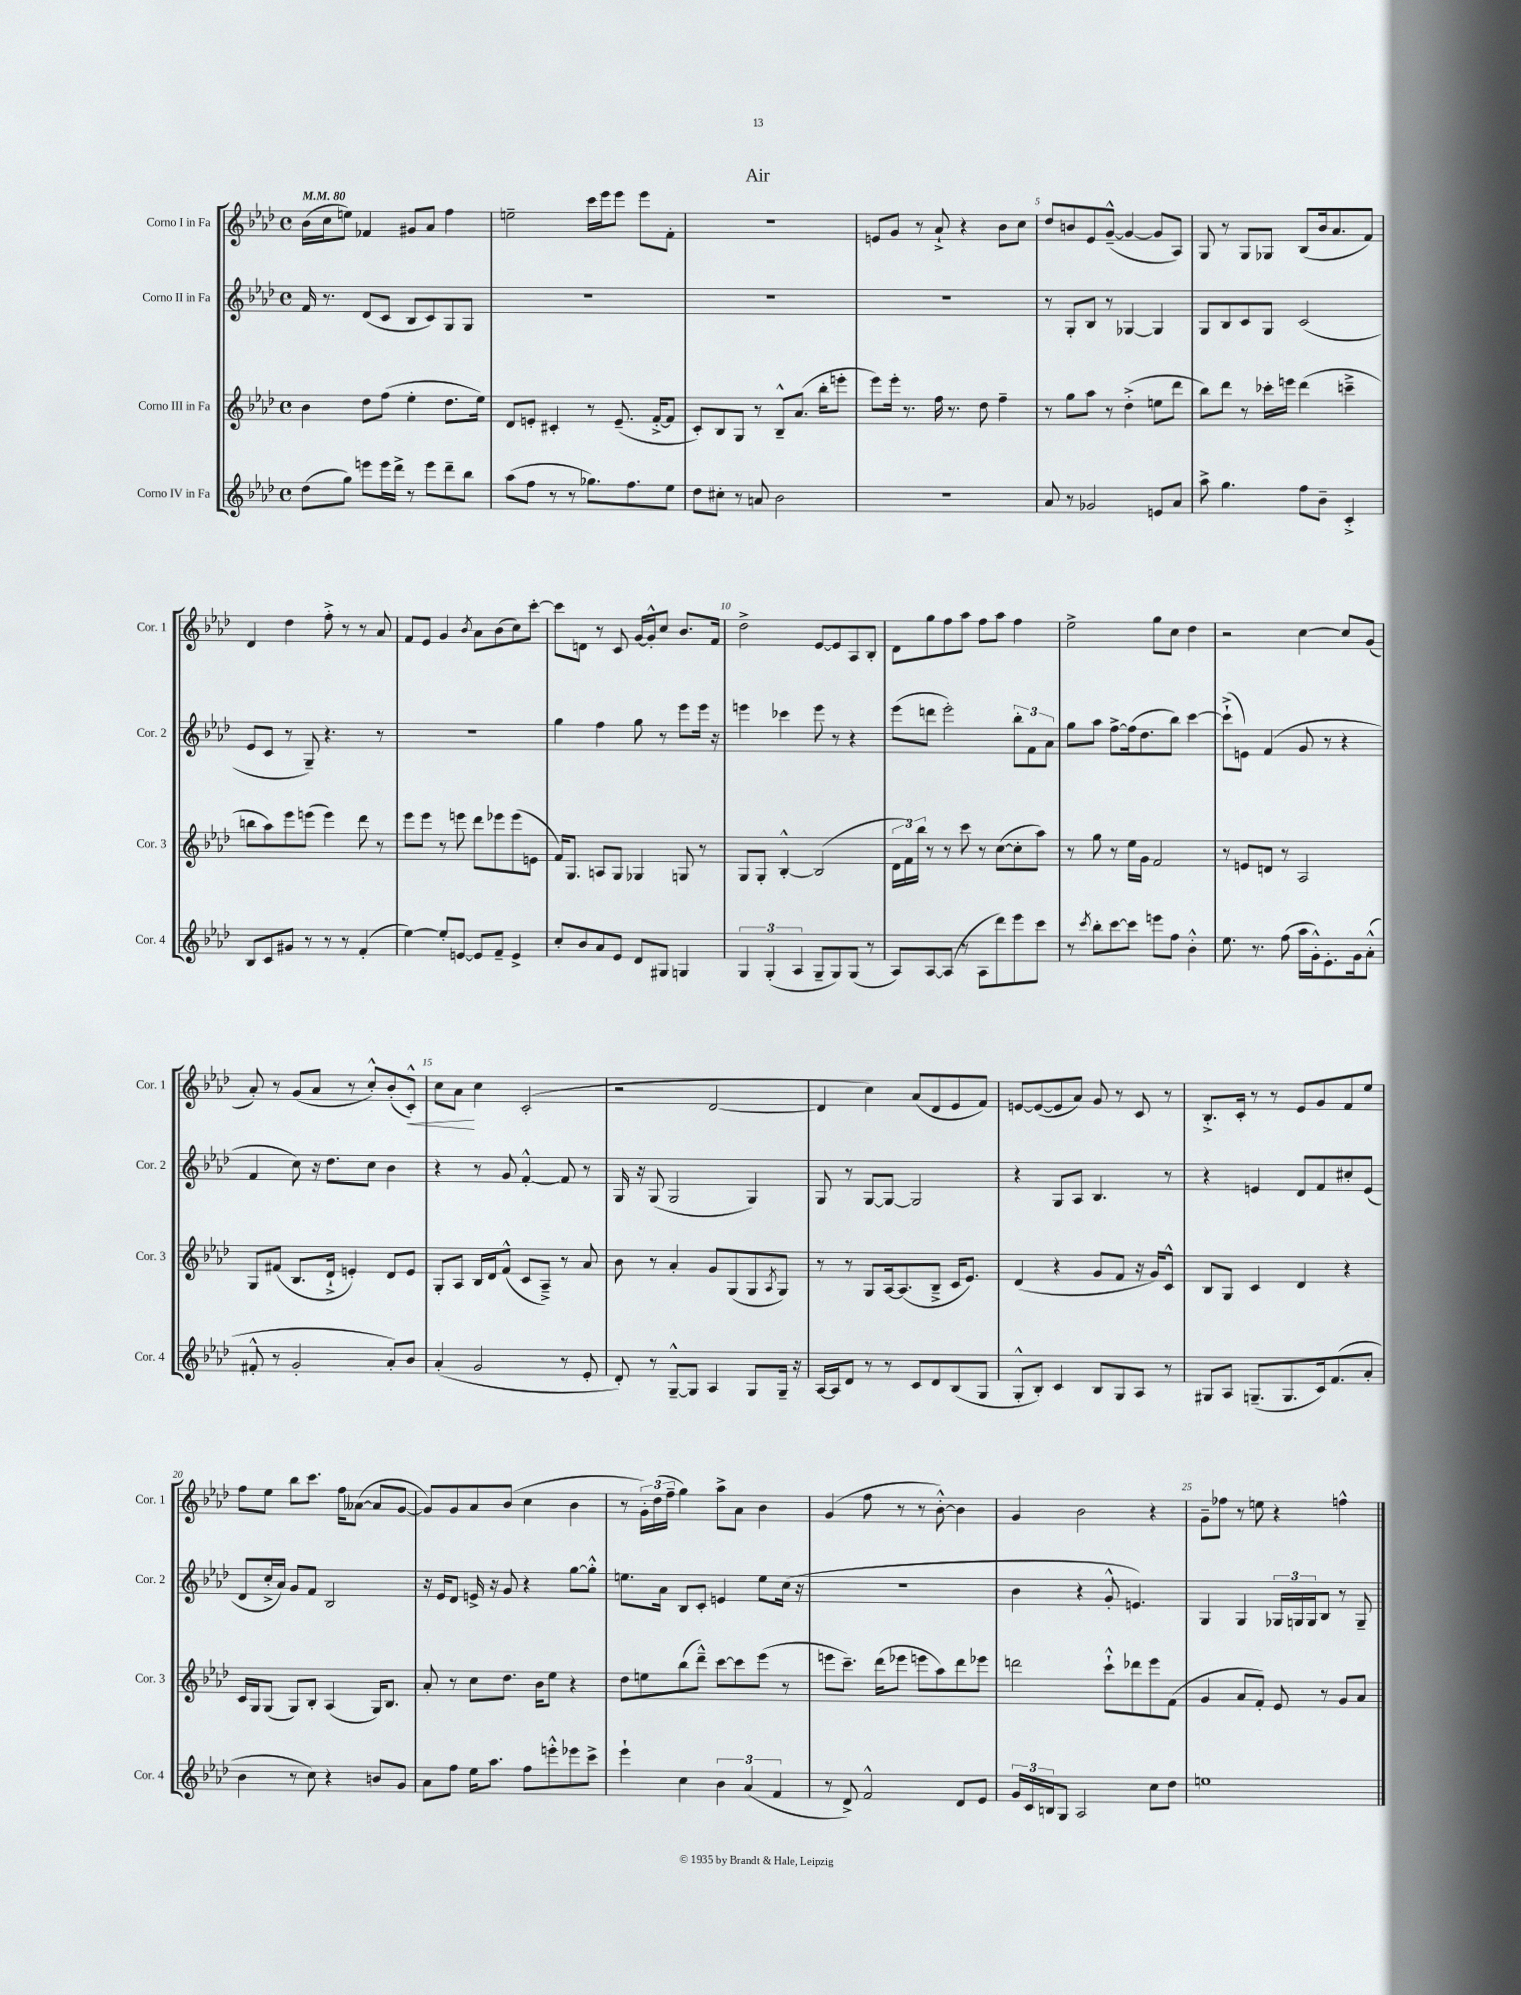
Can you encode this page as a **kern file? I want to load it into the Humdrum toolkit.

**kern	**kern	**kern	**kern	**dynam
*part4	*part3	*part2	*part1	*part1
*staff4	*staff3	*staff2	*staff1	*staff1
*I"Corno IV in Fa	*I"Corno III in Fa	*I"Corno II in Fa	*I"Corno I in Fa	*
*I'Cor. 4	*I'Cor. 3	*I'Cor. 2	*I'Cor. 1	*
*clefG2	*clefG2	*clefG2	*clefG2	*
*k[b-e-a-d-]	*k[b-e-a-d-]	*k[b-e-a-d-]	*k[b-e-a-d-]	*
*M4/4	*M4/4	*M4/4	*M4/4	*
*met(c)	*met(c)	*met(c)	*met(c)	*
*MM80	*MM80	*MM80	*MM80	*
=1	=1	=1	=1	=1
(8dd-\L	4b-\	16f/	(16b-\LL	.
.	.	8.r	16cc\J	.
8gg\J)	.	.	8een\J)	.
8eeen\L	8dd-\L	(8d-/L	4f-X/	.
16eee\L	(8ff\J	8c/J	.	.
16ddd-^\JJ	.	.	.	.
8r	4ee-'\	8B-/L	8g#X/L	.
8eee\L	.	8c/)	8a-/J	.
8ddd-~\	8.dd-\L	8G/	4ff\	.
8bb-\J	.	8G/J	.	.
.	16ee-\Jk)	.	.	.
=2	=2	=2	=2	=2
(8aa-\L	8d-/L	1r	2een~\	.
8ff\J	8en'/J	.	.	.
8r	4c#X'/	.	.	.
8r	.	.	.	.
8.gg-X\L)	8r	.	16ccc\LL	.
.	.	.	16eee-\J	.
.	(8.e~/	.	8eee-\J	.
8.ff\	.	.	.	.
.	.	.	8eee-\L	.
.	[16f'^/KL	.	.	.
8ee-\J	8f/J]	.	8f'\J	.
=3	=3	=3	=3	=3
8dd-\L	8c'/L)	1r	1r	.
8cc#X'\J	8B-/	.	.	.
8r	8G/J	.	.	.
8an/	8r	.	.	.
2b-\	8B-~^^/L	.	.	.
.	(8.a-/J	.	.	.
.	16bb-'\KL	.	.	.
.	8eeen'\J	.	.	.
=4	=4	=4	=4	=4
1r	8eee-\L)	1r	8en/L	.
.	16eee-'\Jk	.	8g/J	.
.	8.r	.	.	.
.	.	.	8r	.
.	16ff\	.	8a-`^/	.
.	8.r	.	.	.
.	.	.	4r	.
.	8dd-\	.	.	.
.	4ff~\	.	8b-\L	.
.	.	.	8cc\J	.
=5	=5	=5	=5	=5
8a-/	8r	8r	8dd-/L	.
8r	8gg\L	8G'/L	8bn/	.
2g-X/	8aa-\J	8B-/J	8e-/	.
.	8r	8r	([8g~^^/J	.
.	(4dd-'^\	[4G-X/	4g/_	.
8en/L	8een\L	4G-/]	8g/L]	.
8a-/J	8ddd-\J	.	8A-/J)	.
=6	=6	=6	=6	=6
8aa-^\	8bb-\L)	8G/L	8G/	.
4.gg\	8ddd-\J	8B-/	8r	.
.	8r	8c/	8G/L	.
.	16ccc-X'\LL	8G/J	8G-X/J	.
.	16eeen\JJ	.	.	.
8ff\L	(4ddd-\	(2c/	(8B-/L	.
8b-~\J	.	.	16b-/k	.
.	.	.	8.a-/	.
4c'^/	4cccn~^\	.	.	.
.	.	.	8f/J)	.
!!LO:LB:g=z
=7	=7	=7	=7	=7
8B-/L	8bbn\L	8e-/L	4d-/	.
8c/	8aa-\)	8c/J	.	.
8g#X/J	8eee-\	8r	4dd-\	.
8r	(8eeen\J	8G~/)	.	.
8r	4eee\)	4.r	8ff'^\	.
8r	.	.	8r	.
(4f'/	8ddd-\	.	8r	.
.	8r	8r	8a-/	.
=8	=8	=8	=8	=8
[4ee-\)	8eee-\L	1r	8f/L	.
.	8eee-\J	.	8e-/J	.
8ee-'/L]	8r	.	4g/	.
[8en/J	8eeen\	.	.	.
.	.	.	8qb-/	.
8e/L]	8ddd-\L	.	8a-\L	.
8f~/J	8eee-X\	.	(8b-\	.
4e^/	(8eee-\	.	8cc\)	.
.	8en\J	.	[8ccc'\J	.
=9	=9	=9	=9	=9
8cc'/L	16f/KL)	4gg\	8ccc\L]	.
.	8.G/J	.	.	.
8b-/	.	.	8dn\J	.
8a-/	8An/L	4ff\	8r	.
8e-/J	8G/J	.	8c/	.
8d-/L	4G-X/	8gg\	[16g/LL	.
.	.	.	16g'^^/J]	.
8G#X/J	.	8r	8cc/J	.
4Gn/	8Gn/	8eee-\L	8.b-/L	.
.	8r	16eee-\Jk	.	.
.	.	16r	16f/Jk	.
=10	=10	=10	=10	=10
6G/	8G/L	4eeen\	2dd-^\	.
.	8G'/J	.	.	.
(6G'/	.	.	.	.
.	[4B-'^^/	4ccc-X\	.	.
6A-/	.	.	.	.
8G~/L	(2B-/]	8eee\	[8e-/L	.
8G/)	.	8r	8e-/]	.
(8G/J	.	4r	8A-/	.
8r	.	.	8B-'/J	.
=11	=11	=11	=11	=11
8A-/L)	24d-\LL	(8eee-\L	8d-\L	.
.	24f\)	.	.	.
.	24bb-\JJ	.	.	.
[8A-/	8r	8dddn\J	8gg\	.
(8A-/J]	8r	2eee-'\)	8ff\	.
8r	8ccc\	.	8aa-\J	.
8A-\L	8r	.	8ff\L	.
8ddd-\)	([8cc\L	.	8aa-\J	.
8eee-\	8cc'\]	12bb-'\L	4ff\	.
.	.	12f\	.	.
8ccc\J	8aa-\J)	.	.	.
.	.	12a-\J	.	.
=12	=12	=12	=12	=12
8r	8r	8gg\L	2ee-^\	.
8qccc/	.	.	.	.
8bb-'\L	8gg\	8aa-\J	.	.
[8ccc\	8r	[8ff^\L	.	.
8ccc\J]	16ee-\LL	(16ff\k]	.	.
.	16g\JJ	8.dd-\	.	.
8eeen\L	2f/	.	8gg\L	.
8ff\J	.	8bb-\J)	8cc\J	.
4b-'^^\	.	[4ccc\	4dd-\	.
=13	=13	=13	=13	=13
8.ee-\	8r	(8ccc`^\L]	2r	.
.	8en/L	8en\J)	.	.
8.r	.	.	.	.
.	8dn/J	(4f/	.	.
(8ff\	8r	.	.	.
16aa-\LL	2A-/	8g/	[4cc\	.
16g'^^\J)	.	.	.	.
8.e-'\	.	8r	.	.
.	.	4r	8cc/L]	.
16g\k	.	.	.	.
(8a-'^^\J	.	.	(8g/J	.
!!LO:LB:g=z
=14	=14	=14	=14	=14
8f#X'^^/	8G/L	4f/	8a-'/)	.
8r	(8f#X/J	.	8r	.
2g'/	8.B-/L	8cc\)	(8g/L	.
.	.	16r	8a-/J	.
.	16d-`^/Jk	8.dd-\L	.	.
.	4en'/)	.	8r	.
.	.	8cc\J	8cc'^^/L)	.
8a-'/L)	8d-/L	4b-\	(8b-'/	.
!	!	!	!	!LO:HP:b
8b-/J	8e/J	.	8c'^^/J)	<
=15	=15	=15	=15	=15
(4a-'/	8G'/L	4r	8cc\L	.
.	8A-/J	.	8a-\J	.
2g/	16B-/LL	8r	4cc\	[
.	16d-/J	.	.	.
.	(8f^^/J	8g/	.	.
.	8c/L	[4f'^^/	(2c'/	.
.	8A-~^/J)	.	.	.
8r	8r	8f/]	.	.
8e-'/	8a-/	8r	.	.
=16	=16	=16	=16	=16
8d-'/)	8b-\	16G/	2r	.
.	.	16r	.	.
8r	8r	(8G/	.	.
[8G~^^/L	4a-'/	2G/	.	.
8G/J]	.	.	.	.
4A-/	8g/L	.	[2d-/	.
.	(8G/	.	.	.
8G/L	8G/	4G/)	.	.
.	8qA-/	.	.	.
16G~/Jk	8G/J)	.	.	.
16r	.	.	.	.
=17	=17	=17	=17	=17
[16A-/LL	8r	8G/	4d-/]	.
16A-/J]	.	.	.	.
8d-/J	8r	8r	.	.
8r	8G/L	[8G/L	4cc\)	.
8r	[16A-/k	8G/J_	.	.
.	(8.A-/]	.	.	.
8c/L	.	2G/]	(8a-/L	.
8d-/	8B-~^/J	.	8d-/	.
(8B-/	16c/KL	.	8e-/	.
.	8.e-/J)	.	.	.
8G/J	.	.	8f/J)	.
=18	=18	=18	=18	=18
8G'^^/L	(4d-/	4r	[8en/L	.
8B-'/J)	.	.	(8e/_	.
4c/	4r	8G/L	8e/]	.
.	.	8A-/J	8a-/J)	.
8B-/L	8g/L	4.B-/	8g/	.
8G/	8f/J	.	8r	.
8A-/J	16r	.	8c/	.
.	16g/KL)	.	.	.
8r	8c^^/J	8r	8r	.
=19	=19	=19	=19	=19
8G#X/L	8B-/L	4r	8.B-'^/L	.
8A-/J	8G/J	.	.	.
.	.	.	16c'/Jk	.
(8.Gn~/L	4c/	4en/	8r	.
.	.	.	8r	.
8.G/	.	.	.	.
.	4d-/	8d-/L	8e-/L	.
16c/k)	.	8f/	8g/	.
(8.f/	.	.	.	.
.	4r	8cc#X'/	8f/	.
8a-'/J	.	(8e/J	8ee-/J	.
!!LO:LB:g=z
=20	=20	=20	=20	=20
4b-\	16c/LL	8d-/L	8ff\L	.
.	16G/J	.	.	.
.	(8G/J	16cc'^/L	8ee-\J	.
.	.	16a-/JJ)	.	.
8r	8G/L)	8g/L	8bb-\L	.
8cc\)	8B-'/J	8f/J	8.ccc\J	.
4r	(4A-/	2B-/	.	.
.	.	.	16ff\KL	.
.	.	.	([8a--X\J	.
8bn/L	16G/KL)	.	8a--/L]	.
.	8.B-/J	.	.	.
8g/J	.	.	[8g/J	.
=21	=21	=21	=21	=21
8a-\L	8a-'/	16r	8g/L])	.
.	.	16e-/KL	.	.
8ff\J	8r	8d-/J	8g/	.
16ee-\KL	8cc\L	16en^/	8a-/	.
8.aa-\J	.	16r	.	.
.	8.dd-\J	8g/	(8b-/J	.
8ff\L	.	4r	4cc\	.
.	16b-\KL	.	.	.
8eeen'^^\	8ee-\J	.	.	.
8eee-X\	4r	[8gg\L	4b-\	.
8ccc^\J	.	8gg'^^\J]	.	.
=22	=22	=22	=22	=22
4eee-`\	8dd-\L	8.een\L	8r	.
.	8een\	.	24g'\LL)	.
.	.	.	(24dd-\	.
.	.	16a-\Jk	.	.
.	.	.	24ff~\JJ	.
4cc\	(8bb-\	8B-/L	4gg\)	.
.	8ddd-~^^\J)	8c'/J	.	.
6b-\	[8ccc\L	4en/	8aa-^\L	.
.	8ccc\]	.	8a-\J	.
(6a-/	.	.	.	.
.	(8eee-\J	8ee\L	4b-\	.
6f/	.	.	.	.
.	8r	(16cc\Jk	.	.
.	.	16r	.	.
=23	=23	=23	=23	=23
8r	8eeen\L	1r	(4g/	.
8d-^/)	8.ccc~\J)	.	.	.
2f^^/	.	.	8ff\	.
.	(16ddd-\KL	.	.	.
.	8eee-X\J	.	8r	.
.	8eeen\L	.	8r	.
.	8aa-\)	.	[8b-'^^\)	.
8d-/L	8ddd-\	.	4b-\]	.
8e-/J	8eee-X\J	.	.	.
=24	=24	=24	=24	=24
24g/LL	2dddn\	4b-\	4g/	.
24c/	.	.	.	.
24Bn/J	.	.	.	.
8G/J	.	.	.	.
2A-/	.	4r	2b-\	.
.	8ccc`^^\L	8g'^^/	.	.
.	8ddd-X\	4.en/)	.	.
8cc\L	8eee-\	.	4r	.
8dd-\J	(8f\J	.	.	.
=25	=25	=25	=25	=25
1een	4g/	4G/	8g~\L	.
.	.	.	8ff-X\J	.
.	8a-/L	4G/	8r	.
.	8f'/J)	.	8een\	.
.	8e-/	24G-X/LL	4r	.
.	.	24Gn/	.	.
.	.	24G/J	.	.
.	8r	8B-/J	.	.
.	8g/L	8r	4ffn^^\	.
.	8a-/J	8G~/	.	.
==	==	==	==	==
*-	*-	*-	*-	*-
